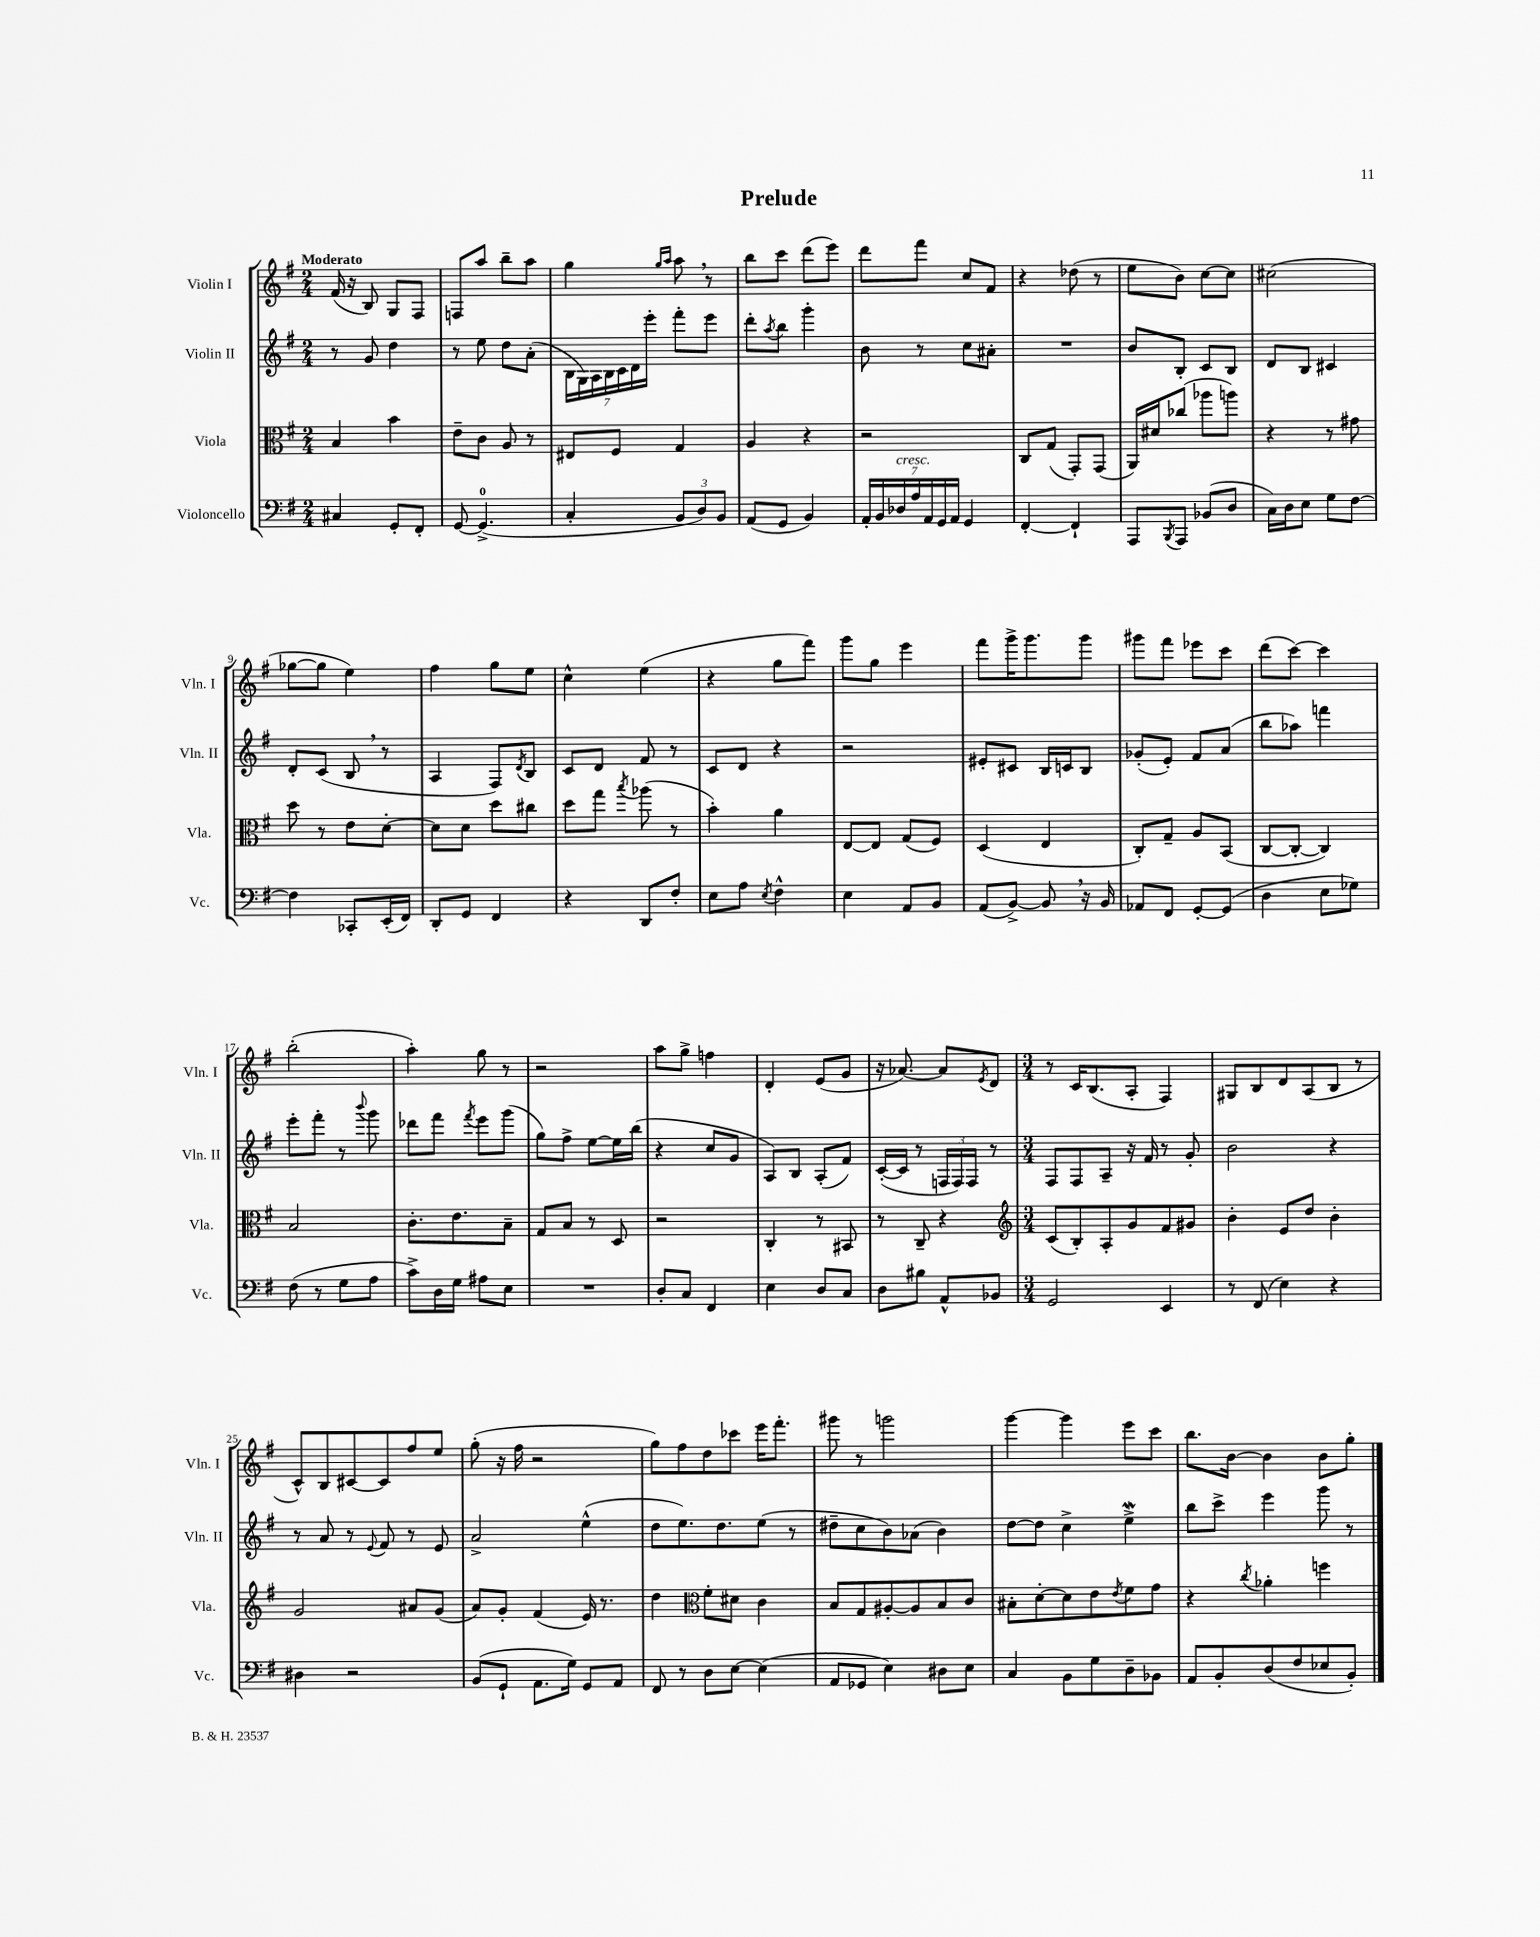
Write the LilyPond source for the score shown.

\header { title = "Prelude" }
<<
\new StaffGroup <<
\new Staff = "s0" \with { instrumentName = "Violin I" shortInstrumentName = "Vln. I" } {
    \clef treble \key g \major \numericTimeSignature \time 2/4 \tempo "Moderato"
    fis'16( r16 b8) g8 fis8 |
    f8 a''8 b''8-- a''8 |
    g''4 \grace { g''16 a''16 } a''8 \breathe r8 |
    b''8 c'''8 d'''8( e'''8) |
    d'''8 fis'''8 c''8 fis'8 |
    r4 des''8( r8 |
    e''8 b'8) c''8~ c''8 |
    cis''2( |
    ges''8~ ges''8 e''4) |
    fis''4 g''8 e''8 |
    c''4-^ e''4( |
    r4 g''8 fis'''8) |
    g'''8 g''8 e'''4 |
    fis'''8 g'''16-> g'''8. g'''8 |
    gis'''8 fis'''8 ees'''8 c'''8 |
    d'''8( c'''8~) c'''4 |
    b''2-.( |
    a''4-.) g''8 r8 |
    r2 |
    a''8 g''8-> f''4 |
    d'4-. e'8( g'8 |
    r16 aes'8.~) aes'8 \acciaccatura { e'8 } d'8 |
    \numericTimeSignature \time 3/4 r8 c'16 b8.( a8-. fis4) |
    gis8 b8 d'8 a8( b8 r8 |
    c'8-^) b8 cis'8~ cis'8 fis''8 e''8 |
    g''8-.( r16 fis''16 r2 |
    g''8) fis''8 d''8 ces'''8 e'''16 fis'''8.-. |
    gis'''8 r8 g'''2 |
    g'''4~ g'''4 e'''8 c'''8 |
    b''8. b'16~ b'4 b'8 g''8-. \bar "|." |
}
\new Staff = "s1" \with { instrumentName = "Violin II" shortInstrumentName = "Vln. II" } {
    \clef treble \key g \major \numericTimeSignature \time 2/4
    r8 g'8 d''4 |
    r8 e''8 d''8 a'8-.( |
    \tuplet 7/4 { b16 g16) a16 b16 c'16 d'16 e'''16-. } fis'''8-. e'''8 |
    d'''8-. \acciaccatura { a''8 } b''8 g'''4-. |
    b'8 r8 c''8 ais'8-. |
    R2 |
    b'8 b8-. c'8 b8 |
    d'8 b8 cis'4 |
    d'8-. c'8( b8 \breathe r8 |
    a4 fis8) \acciaccatura { d'8 } b8 |
    c'8 d'8 fis'8 r8 |
    c'8 d'8 r4 |
    r2 |
    eis'8-. cis'8 b16 c'16 b8 |
    ges'8-.( e'8-.) fis'8 a'8( |
    b''8 aes''8) f'''4 |
    e'''8-. fis'''8-. r8 \appoggiatura { b'''8 } g'''8 |
    des'''8 fis'''8 \acciaccatura { fis'''8 } e'''8 g'''8( |
    g''8) fis''8-> e''8~ e''16 b''16( |
    r4 c''8 g'8 |
    a8) b8 a8-.( fis'8) |
    c'16~-.( c'16 r8 \tuplet 3/2 { f16 f16) f16 } r8 |
    \numericTimeSignature \time 3/4 fis8 fis8 a8-- r16 fis'16 r8 g'8-. |
    b'2 r4 |
    r8 a'8 r8 \appoggiatura { e'8 } fis'8 r8 e'8 |
    a'2-> e''4-^( |
    d''8 e''8.) d''8. e''8( r8 |
    dis''8-- c''8 b'8) aes'8( b'4) |
    d''8~ d''8 c''4-> e''4->\mordent |
    b''8 c'''8-> e'''4 g'''8 r8 \bar "|." |
}
\new Staff = "s2" \with { instrumentName = "Viola" shortInstrumentName = "Vla." } {
    \clef alto \key g \major \numericTimeSignature \time 2/4
    b4 b'4 |
    e'8-- c'8 a8 r8 |
    eis8 fis8 g4 |
    a4 r4 |
    r2 |
    c8 g8( g,8-.) g,8( |
    a,16) dis'16 ces''8( aes''8 a''8) |
    r4 r8 gis'8 |
    d''8 r8 e'8 d'8~-. |
    d'8 d'8 d''8 cis''8 |
    d''8 g''8 \acciaccatura { b''8 } aes''8( r8 |
    b'4-.) a'4 |
    e8~ e8 g8( fis8) |
    d4( e4 |
    c8-.) g8-- a8 b,8( |
    c8~ c8~-. c4) |
    b2 |
    c'8.-. e'8. b8-- |
    g8 b8 r8 d8 |
    r2 |
    c4-. r8 bis,8 |
    r8 c8-- r4 |
    \numericTimeSignature \time 3/4 \clef treble c'8( b8-.) a8-. g'8 fis'8 gis'8 |
    b'4-. e'8 d''8 b'4-. |
    g'2 ais'8 g'8( |
    a'8) g'8-. fis'4( e'16) r8. |
    d''4 \clef alto fis'8-. dis'8 c'4 |
    b8 g8 ais8~-. ais8 b8 c'8 |
    bis8-. d'8~-. d'8 e'8 \acciaccatura { e'8 } fis'8 g'8 |
    r4 \acciaccatura { c''8 } aes'4-. f''4 \bar "|." |
}
\new Staff = "s3" \with { instrumentName = "Violoncello" shortInstrumentName = "Vc." } {
    \clef bass \key g \major \numericTimeSignature \time 2/4
    cis4 g,8-. fis,8-. |
    g,8~ g,4.-0->( |
    c4-. \tuplet 3/2 { b,8 d8) b,8 } |
    a,8( g,8 b,4) |
    \tuplet 7/4 { a,16-. b,16 des16^\markup { \italic "cresc." } a16 a,16 g,16 a,16 } g,4 |
    fis,4~-. fis,4-! |
    a,,8 \acciaccatura { b,,8 } a,,8 bes,8( d8 |
    c16) d16 e8 g8 fis8~ |
    fis4 ces,8-. e,16-.( fis,16) |
    d,8-. g,8 fis,4 |
    r4 d,8 fis8-. |
    e8 a8 \acciaccatura { e8 } fis4-^ |
    e4 a,8 b,8 |
    a,8( b,8~->) b,8 \breathe r16 b,16 |
    aes,8 fis,8 g,8~-. g,8( |
    d4 e8 ges8) |
    fis8( r8 g8 a8 |
    c'8->) d16 g16 ais8 e8 |
    R2 |
    d8-. c8 fis,4 |
    e4 d8 c8 |
    d8 bis8 a,8-^ bes,8 |
    \numericTimeSignature \time 3/4 g,2 e,4 |
    r8 fis,8( e4) r4 |
    dis4 r2 |
    b,8( g,8-! a,8. g16) g,8 a,8 |
    fis,8 r8 d8 e8~ e4( |
    a,8 ges,8 e4) dis8 e8 |
    c4 b,8 g8 d8-- bes,8 |
    a,8 b,8-. d8( fis8 ees8 b,8-.) \bar "|." |
}
>>
>>
